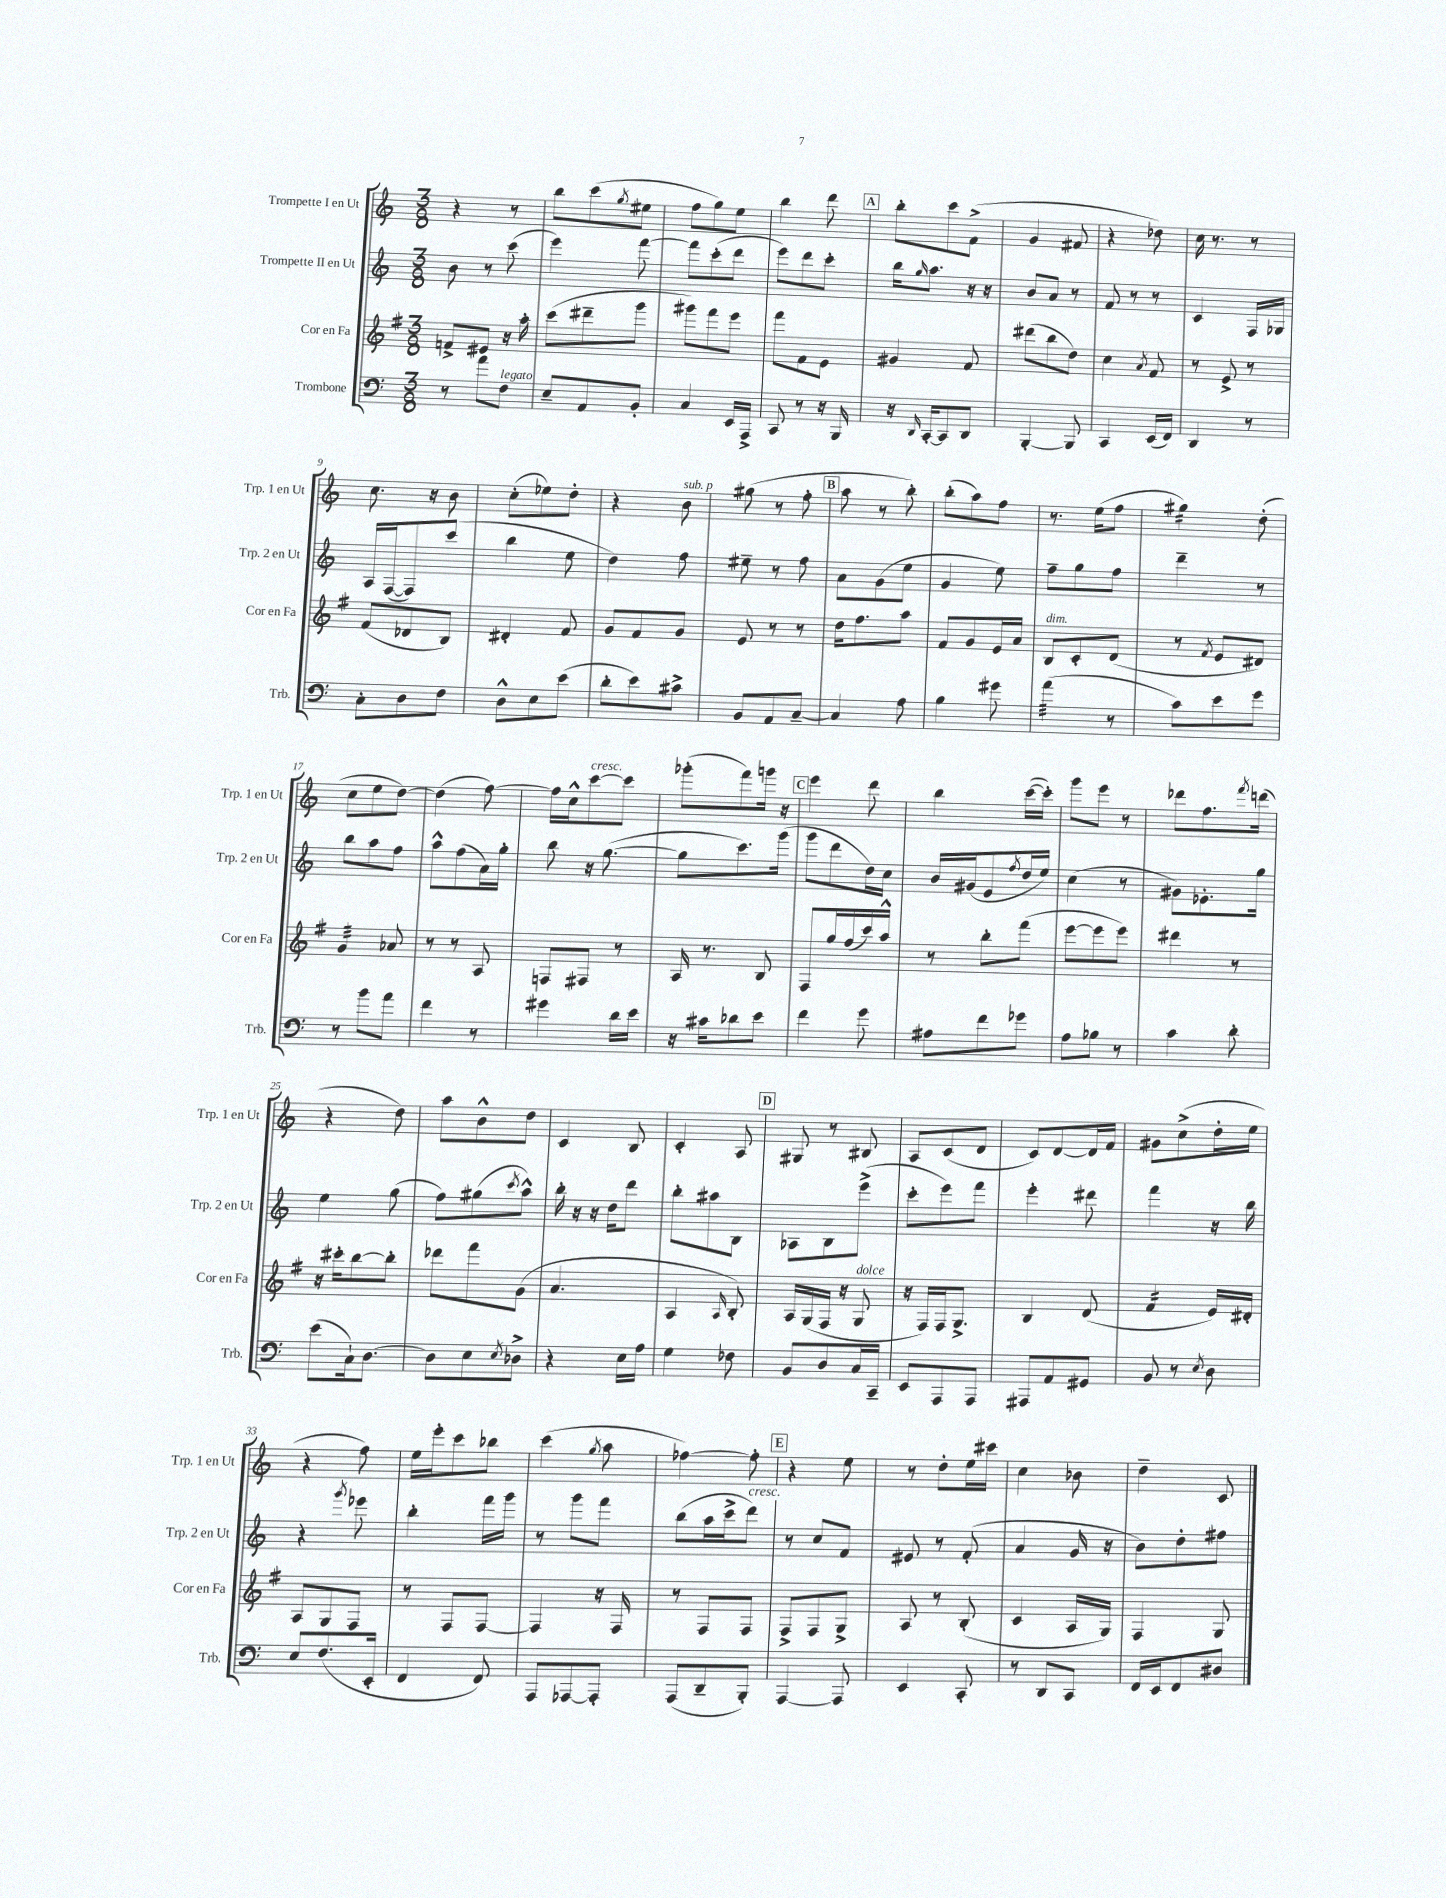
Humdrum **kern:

**kern	**kern	**kern	**kern
*staff4	*staff3	*staff2	*staff1
*clefF4	*clefG2	*clefG2	*clefG2
*k[]	*k[f#]	*k[]	*k[]
*M3/8	*M3/8	*M3/8	*M3/8
8r	8f^	8b	4r
8a	8e#	8r	.
8F	16r	(8ccc	8r
.	16aa'	.	.
=	=	=	=
8E~	(8ccc	4eee)	8bb
8AA	8ddd#~	.	(8ccc
.	.	.	8qgg
8BB'	8ggg	[8fff	8ee#
=	=	=	=
4C	8ggg#)	8fff]	8ff
.	8fff#	(8ccc'	8gg)
16EE	8eee	8ddd	8ee
16AAA^	.	.	.
=	=	=	=
8CC	8fff#	8eee)	4bb
8r	8f#	8ddd	.
16r	8e	8ccc'	8ddd
16BBB	.	.	.
=	=	=	=
16r	4g#	16bb	8bb'
16qqDD	.	16qqgg	.
[16CC'	.	8.aa	.
8CC]	.	.	8ccc
8DD	8f#	16r	(8f^
.	.	16r	.
=	=	=	=
[4BBB'	(8ddd#	8b	4g
.	8bb	8a	.
8BBB]	8dd)	8r	8f#
=	=	=	=
4CC	4cc	8f	4r
.	.	8r	.
.	8qa	.	.
(16EE	8f#	8r	8dd-)
16FF)	.	.	.
=	=	=	=
4DD	8r	4c	16cc
.	.	.	8.r
.	8e^	.	.
8r	8r	16F	8r
.	.	16G-	.
=	=	=	=
8C'	(8f#	16A	8.cc
.	.	([16F	.
8D	8d-	8F])	.
.	.	.	16r
8F	8B)	(8ccc	8b
=	=	=	=
8D^^	4d#'	4bb	(8cc'
8E	.	.	8ee-)
(8e	8f#	8ee	8dd'
=	=	=	=
8d'	8g	4dd)	4r
8e)	8f#	.	.
8c#^	8g	8ff	8b
=	=	=	=
8BB	8e	8ee#~	(8gg#
8AA	8r	8r	8r
[8C~	8r	8ff	8ff'
=	=	=	=
4C]	16dd	8a	8aa
.	8.ff#	.	.
.	.	(8g	8r
8A	8aa	8ee	8bb')
=	=	=	=
4B	8f#	4g	(8bb'
.	8g	.	8aa)
8g#	16e	8ee)	8ff
.	16a	.	.
=	=	=	=
(4a	8B	8ff~	8.r
.	8c'	8gg	.
.	.	.	(16ee
8r	(8d	8ff	8ff
=	=	=	=
8c)	8r	4ddd~	4gg#)
.	8qf#	.	.
8e	8e	.	.
8g	8d#)	8r	(8dd'
=	=	=	=
8r	4g	8bb	8cc
8b	.	8aa	8ee
8a	8a-	8ff	[8dd)
=	=	=	=
4f	8r	8aa^^	(4dd]
.	8r	(8ff	.
8r	8A	16a)	[8ff)
.	.	16gg'	.
=	=	=	=
4g#	8F	8bb	16ff]
.	.	.	16cc^^
.	8F#	16r	[8ccc
.	.	([8.gg	.
16d	8r	.	8ccc]
16e	.	.	.
=	=	=	=
16r	16A	8gg]	(8ggg-'
16c#	8.r	.	.
8d-	.	8.ccc)	8fff)
8e	8B	.	16ggg
.	.	(16ggg	16r
=	=	=	=
4f	8F#	8ggg	4eee
.	16gg	8ddd	.
.	(16ff#	.	.
8g	16ccc)	16dd)	8ddd
.	16aa^^	16cc	.
=	=	=	=
8A#	8r	16b	4bb
.	.	(16g#	.
8f	8bb'	8e	.
.	.	8qff	.
8g-	(8fff#	16dd	([16ccc
.	.	16ee)	16ccc'])
=	=	=	=
8A	[8eee	(4cc	8ggg
8B-	8eee]	.	8eee
8r	8eee)	8r	8r
=	=	=	=
4c	4ddd#	8g#)	8ddd-
.	.	8.e-'	8.ff
8d'	8r	.	.
.	.	.	8qfff
.	.	16gg	(16ddd
=	=	=	=
(8e	16r	4ee	4r
.	16ccc#'	.	.
16C`)	[8bb	.	.
[8.D	.	.	.
.	8bb']	(8gg	8dd)
=	=	=	=
8D]	8ddd-	8ff)	8aa
8E	8fff#	(8gg#	8b^^
8qE	.	8qccc	.
8D-^	(8g	8aa^^)	8dd
=	=	=	=
4r	4.a	16bb'	4c
.	.	16r	.
.	.	16r	.
.	.	16dd	.
16E	.	8ddd	8B
16A	.	.	.
=	=	=	=
4G	4A	8bb'	4c'
.	.	8aa#	.
.	16qqA	.	.
8F-	8B')	8B	8A
=	=	=	=
8BB	16A	8A-	8G#
.	(16G	.	.
8D	16F#	8B	8r
.	16r	.	.
16C	8G	(8eee^	8B#
16CC~	.	.	.
=	=	=	=
8EE	16r	8ccc'	8A
.	16F#)	.	.
8AAA	16F#	8eee)	(8c
.	8.G^	.	.
8AAA	.	8fff	8d
=	=	=	=
8AAA#	4B	4eee'	8c)
8AA	.	.	[8d
8GG#	(8d	8ddd#	16d]
.	.	.	16f
=	=	=	=
8BB	4f#	4fff	8g#
8r	.	.	(8cc^
8qE	.	.	.
8D	16e)	16r	16dd'
.	16d#'	16bb	16ee
=	=	=	=
8E	8A	4r	4r
(8.F	8G	.	.
.	.	8qggg	.
.	8F#	8eee-	8ff)
16EE'	.	.	.
=	=	=	=
4FF	8r	4bb'	16ee
.	.	.	16eee'
.	8F#	.	8ccc
8FF)	[8F#	16fff	8bb-
.	.	16ggg	.
=	=	=	=
8AAA	4F#]	8r	(4ccc
[8AAA-	.	8ggg	.
.	.	.	8qgg
8AAA-']	16r	8fff	8aa
.	16F#	.	.
=	=	=	=
(8AAA	8r	(8bb	[4ff-)
8DD~	8F#	16aa	.
.	.	16ccc^	.
8BBB')	8F#	8ddd)	8ff-']
=	=	=	=
[4AAA	8F#^	8r	4r
.	8F#	8cc	.
8AAA]	8G^	8f	8ee
=	=	=	=
4EE	8A	8e#	8r
.	8r	8r	8dd'
8CC'	(8B'	(8f'	16ee
.	.	.	16ccc#
=	=	=	=
8r	4c	4a	4cc
8DD	.	.	.
8CC	16A	16g	8b-
.	16G)	16r	.
=	=	=	=
16FF	4F#	8b)	4dd~
16EE	.	.	.
8FF	.	8dd'	.
8D#	8G	8ff#	8c
==	==	==	==
*-	*-	*-	*-
